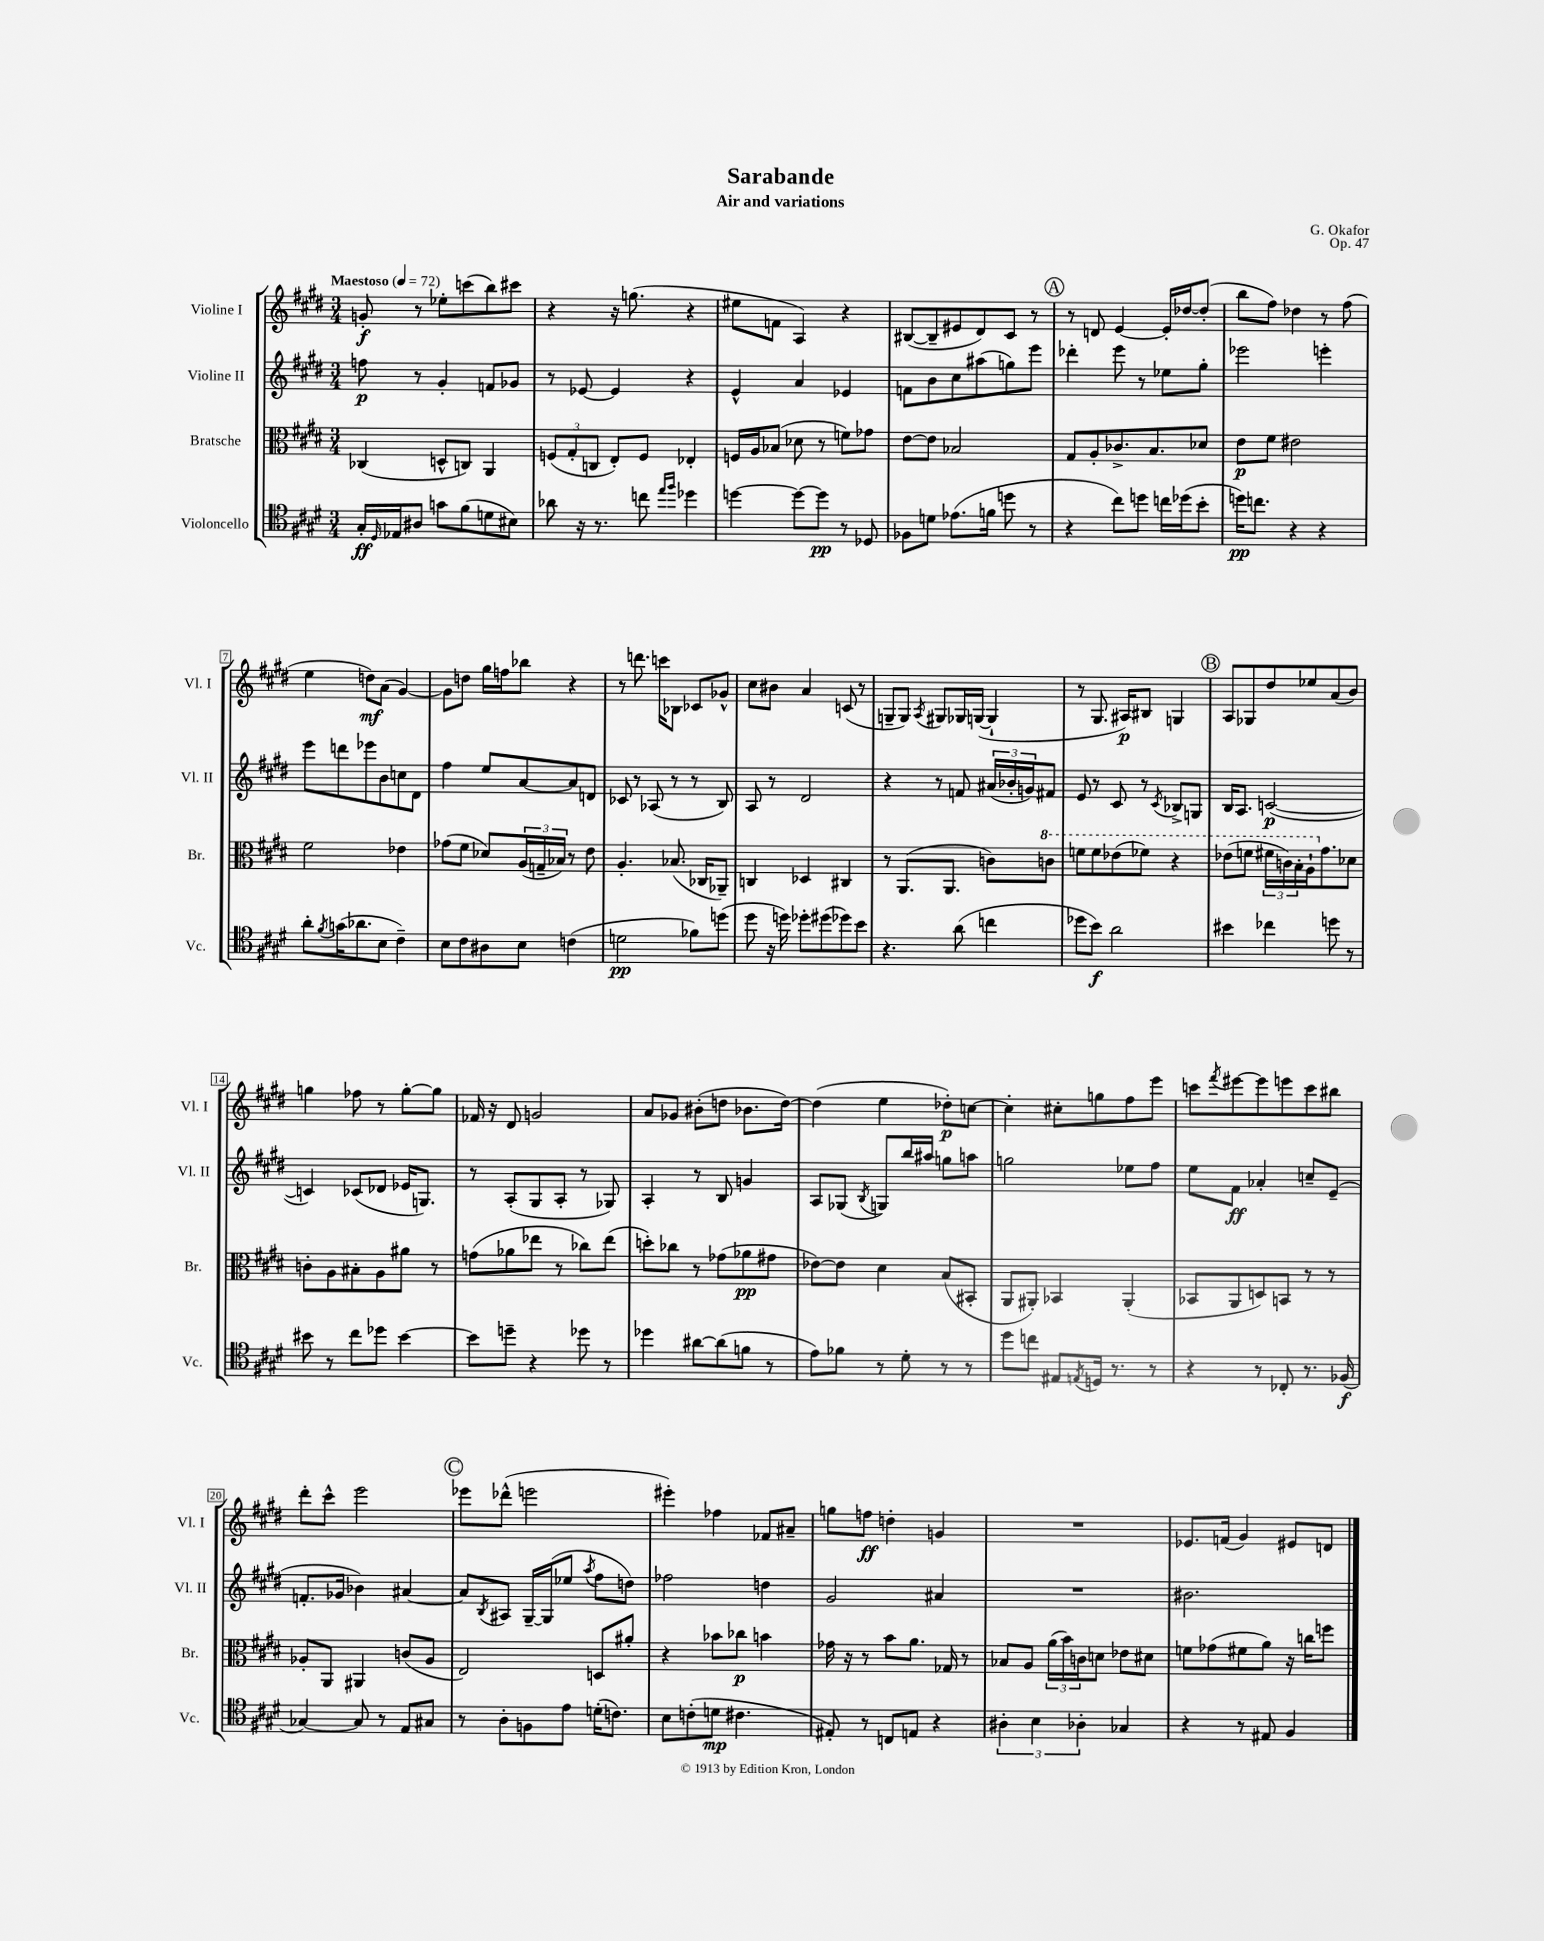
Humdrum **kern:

**kern	**kern	**kern	**kern
*staff4	*staff3	*staff2	*staff1
*clefC4	*clefC3	*clefG2	*clefG2
*k[f#c#g#d#]	*k[f#c#g#d#]	*k[f#c#g#d#]	*k[f#c#g#d#]
*M3/4	*M3/4	*M3/4	*M3/4
*MM72	*MM72	*MM72	*MM72
16G#'/LL	(4C-/	8ff\	8g'/
16qqD#/	.	.	.
16E-/J	.	.	.
8A#/J	.	8r	8r
8g\L	8D^^/L	4g#'/	8ee-'\L
(8f#\	8C/J)	.	(8ccc\
8d\	4AA/	8f/L	8bb\)
8B#\J)	.	8g-/J	8ccc#\J
=	=	=	=
8a-\	(12F/L	8r	4r
.	12G#'/	.	.
16r	.	[8e-/	.
.	12C/J	.	.
8.r	.	.	.
.	8E'/L)	4e-/]	16r
.	.	.	(8.gg\
8cc\	8F/J	.	.
16qqee/LL	.	.	.
16qqff#/JJ	.	.	.
4dd-\	4E-'/	4r	4r
=	=	=	=
[4dd\	16F/LL	4e^^/	8ee#\L
.	16A/J	.	.
.	(8B-/J	.	8f\J
8dd\_L	8d-\	4a/	4A/)
8dd\]J	8r	.	.
8r	8f\L)	4e-/	4r
8D-/	8g-\J	.	.
=	=	=	=
8F-\L	[8e\L	8f\L	([8B#/L
8d\J	8e\]J	8b\	8B#~/]
(8.e-\L	2B-/	8cc#\	8e#/
.	.	(8aa#\	8d#/)
16f\Jk	.	.	.
8dd\	.	8gg\)	8c#/J
8r	.	8eee\J	8r
=	=	=	=
4r	8G#/L	4ddd-'\	8r
.	8A'/	.	8d/
8cc#\L)	8.c-^/	8eee\	[4e/
8dd\J	.	8r	.
.	8.B/	.	.
16cc\LL	.	8ee-\L	16e'/]LL
(16dd-\J	.	.	[16dd-/J
8b'\J	8d-/J	8gg#'\J	(8dd-'/]J
=	=	=	=
16dd\LK)	8e\L	2eee-\	8bb\L
8.cc\J	.	.	.
.	8f#\J	.	8ff#\J)
4r	2e#\	.	4dd-\
4r	.	4eee'\	8r
.	.	.	(8ff#\
=	=	=	=
8a'\L	2f#\	8eee\L	4ee\
8qf#/	.	.	.
(16g\K	.	8ddd\	.
8.a-\	.	.	.
.	.	8eee-\	8dd\L)
8B\J	.	8b\	(8a\J
4c#~\)	4e-\	8cc\	[4g#/)
.	.	8d#\J	.
=	=	=	=
8B\L	(8g-\L	4ff#\	8g#\]L
8c#\	8f#\J	.	8dd\J
8A#\	8d-/L)	8ee/L	16gg#\LL
.	.	.	16ff\J
8B\J	(24A/L	[8a/	8bb-\J
.	24G~/	.	.
.	24B-/JJ)	.	.
(4c\	8r	8a/]	4r
.	8e\	8d/J	.
=	=	=	=
2d\	4.A'/	8c-/	8r
.	.	8r	8.ddd\
.	.	(8A-/	.
.	.	.	16ccc\LK
.	(8.B-/	8r	8B-\J
8f-\L)	.	8r	8c-/L
.	16C-/LK	.	.
(8dd\J	8AA-~/J)	8B/)	8g-^^/J
=	=	=	=
8dd#\	4C/	8A/	8cc#\L
16r	.	8r	8b#\J
16dd\)	.	.	.
8dd-'\L	4D-/	2d#/	4a/
(8dd#\	.	.	.
8dd-\)	4C#/	.	(8c/
8b\J	.	.	8r
=	=	=	=
4.r	8r	4r	8G~/L
.	(8.AA/L	.	8G/J)
.	.	.	8qA/
.	.	8r	8G#/L
.	8.AA/J	.	.
(8a\	.	8f/	16G-/L
.	.	.	([16G/JJ
4cc\	8c\L)	(24a#/LL	4G`/]
.	.	24b-'/	.
.	.	24g/J)	.
.	8cc\J	8f#/J	.
=	=	=	=
8dd-\L	8ff\L	8e/	8r
8b\J)	8ff\	8r	8.G#/
2a\	(8ee-\	8c#/	.
.	.	.	16A#/LK)
.	8ff-\J)	8r	8B#/J
.	.	8qc#/	.
.	4r	8B-^/L	4G/
.	.	8G/J	.
=	=	=	=
4b#\	(8ee-\L	16B/LK	8A/L
.	.	8.A/J	.
.	8ff\J	.	8G-/
4cc-\	24ff#\LL	([2c/	8dd#/
.	24cc\)	.	.
.	24b'\	.	.
.	16a`\J	.	8ee-/
.	8.g#\	.	.
8dd\	.	.	(8a/
8r	8d-\J	.	8b/J)
=	=	=	=
8b#\	8c'\L	4c/])	4gg\
8r	8A\	.	.
8cc#\L	8B#'\	(8c-/L	8ff-\
8dd-\J	8A\	8d-/J	8r
[4b#\	8a#\J	16e-/LK	[8gg'\L
.	.	8.G/J)	.
.	8r	.	8gg\]J
=	=	=	=
8b#\]L	(8g\L	8r	16f-/
.	.	.	16r
8dd~\J	8a-\	(8A'/L	8d#/
4r	8ee-\J	8G#/	2g/
.	8r	8A'/J	.
8dd-\	8cc-\L)	8r	.
8r	(8ee-\J	8G-/)	.
=	=	=	=
4dd-\	8dd'\L)	4A'/	8a/L
.	8cc-\J	.	8g-/J
[8a#\L	8r	8r	(8b#'\L
(8a#\]	(8g-\L	8B/	8dd\J
8f\J	8a-\	4g/	8.b-\L
8r	8g#\J	.	.
.	.	.	[16dd\Jk)
=	=	=	=
8e\L)	[8e-\L)	8A/L	(4dd\]
8f-\J	8e-\]J	(8G-/J	.
.	.	8qB/	.
8r	4d#\	8G/L)	4ee\
8d#'\	.	16bb/L	.
.	.	16aa#/JJ	.
8r	(8B/L	8gg\L	8dd-'\L)
8r	8BB#'/J	8aa\J	[8cc\J
=	=	=	=
8dd#\L	8AA/L	2gg\	4cc'\]
8cc\J	8AA#'/J)	.	.
8E#/L	4BB-/	.	8cc#'\L
8qE/	.	.	.
16D/Jk	.	.	8gg\
8.r	.	.	.
.	(4AA#'/	8ee-\L	8ff#\
8r	.	8ff#\J	8eee\J
=	=	=	=
4r	8BB-/L	8ee\L	8ccc\L
.	.	.	8qfff#/
.	8AA/	8f#\J	[8eee#\
8r	8D/)	4a-'/	8eee#\]
8C-'/	8BB/J	.	8eee\
8.r	8r	8cc~/L	8ccc\
.	8r	(8e~/J	8bb#\J
(16F-/	.	.	.
=	=	=	=
[4G-/)	8A-'/L	8.f'/L	8ddd#'\L
.	8AA/J	.	8ccc#^^\J
.	.	16g-/Jk	.
8G-/]	4AA#/	4b-\)	2eee\
8r	.	.	.
8E/L	(8c/L	[4a#/	.
8G#/J	8A-/J	.	.
=	=	=	=
8r	2E/)	8a#/]L	8eee-\L
.	.	8qB/	.
8A'\L	.	8A#/J	(8ddd-^^\J
8F\	.	[16G#~/LL	2eee\
.	.	(16G#/]J	.
8e\J	.	8ee-/J	.
.	.	8qaa/	.
(16d'\LK	8D/L	8ff#\L	.
8.c\J)	.	.	.
.	8a#'/J	8dd\J)	.
=	=	=	=
8B\L	4r	2ff-\	4eee#'\)
(8c'\	.	.	.
8d\J	8b-\L	.	4ff-\
4.c#\	8cc-\J	.	.
.	4b\	4dd\	8f-/L
.	.	.	8a#~/J
=	=	=	=
8E#'/)	16g-\	2g#/	8gg\L
.	16r	.	.
8r	8r	.	8ff\J
8C/L	8b\L	.	4dd'\
8E/J	8.a\J	.	.
4r	.	4a#/	4g/
.	16G-/	.	.
.	8r	.	.
=	=	=	=
6A#'\	8B-/L	2.r	2.r
.	8A/J	.	.
6B\	.	.	.
.	(24a\LL	.	.
.	24b\)	.	.
6A-'\	24c\J	.	.
.	8d\J	.	.
4G-/	8e-\L	.	.
.	8d#\J	.	.
=	=	=	=
4r	8f\L	2.b#\	8.e-/L
.	(8g-\	.	.
.	.	.	(16f/Jk
8r	8f#\	.	4g#/)
8E#/	8a\J)	.	.
4F#/	16r	.	8e#/L
.	16cc\LK	.	.
.	8ff\J	.	8d/J
==	==	==	==
*-	*-	*-	*-
